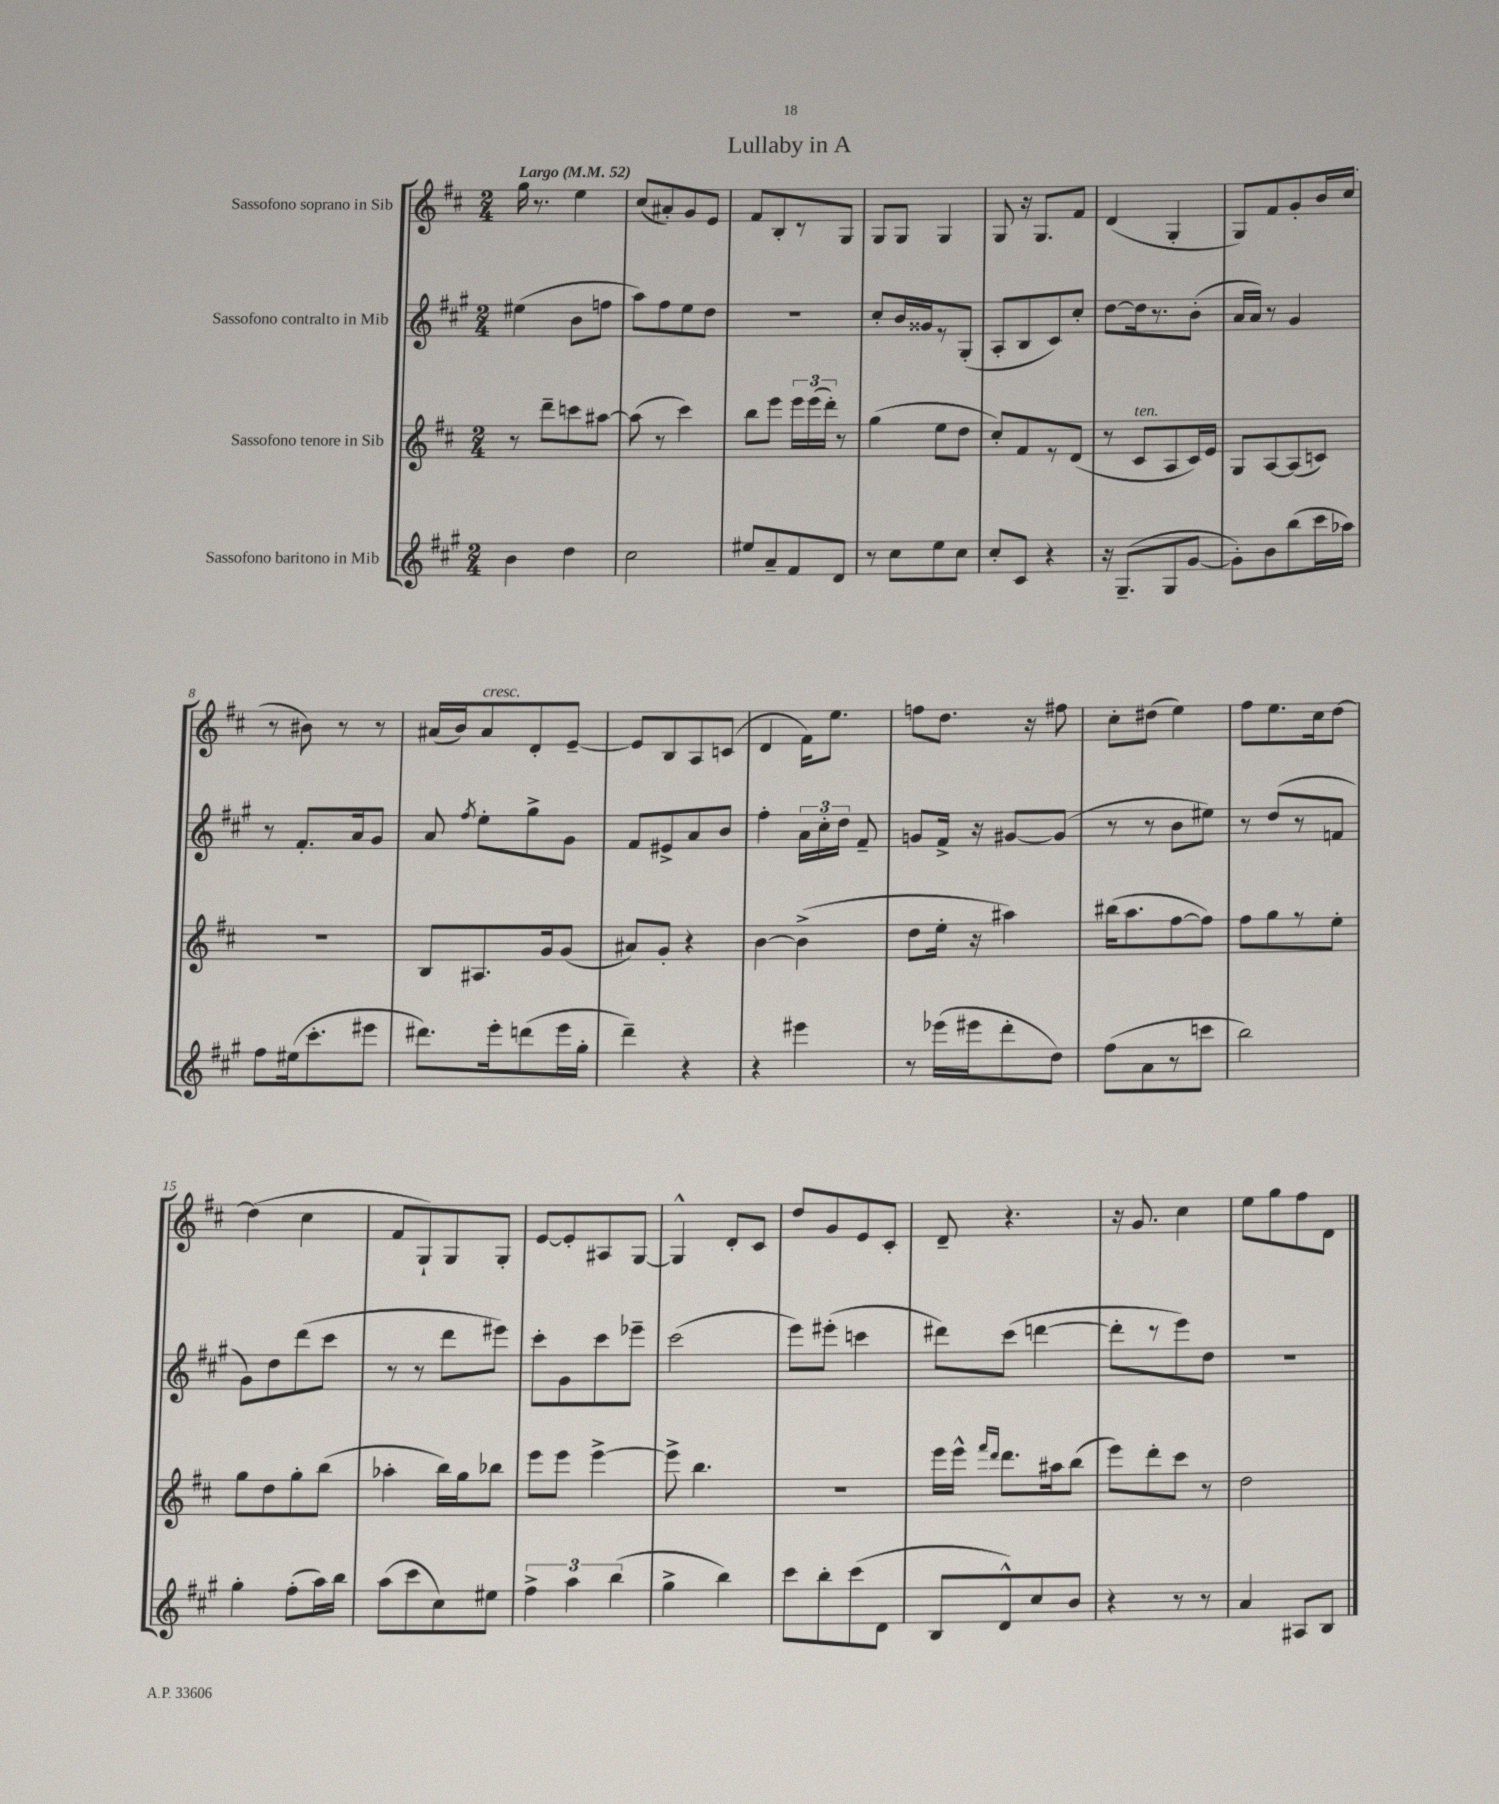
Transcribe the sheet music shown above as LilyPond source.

\header { title = "Lullaby in A" }
<<
\new StaffGroup <<
\new Staff = "s0" \with { instrumentName = "Sassofono soprano in Sib" } {
    \clef treble \key d \major \numericTimeSignature \time 2/4 \tempo "Largo" 4 = 52
    \autoBeamOff g''16 r8. e''4 |
    cis''8[( ais'8-.) g'8 e'8] |
    fis'8[ b8-. r8 g8] |
    g8[ g8] g4 |
    g8 r16 g8.[ fis'8] |
    d'4( g4-. |
    g8[) fis'8 g'8-. b'16 cis''16]( |
    r8 bis'8) r8 r8 |
    ais'16[( b'16) ais'8^\markup { \italic "cresc." } d'8-. e'8]~-- |
    e'8[ b8 a8 c'8]( |
    d'4 fis'16[) e''8.] |
    f''8[ d''8.] r16 fis''8 |
    cis''8[-. dis''8]( e''4) |
    fis''8[ e''8. cis''16 d''8]~ |
    d''4( cis''4 |
    fis'8[ g8-!) g8 g8]-. |
    e'8[~ e'8-. ais8 g8]~ |
    g4-^ d'8[-. cis'8] |
    d''8[ g'8 e'8 cis'8]-. |
    d'8-- r4. |
    r16 g'8. cis''4 |
    e''8[ g''8 fis''8 d'8] \bar "|." |
}
\new Staff = "s1" \with { instrumentName = "Sassofono contralto in Mib" } {
    \clef treble \key a \major \numericTimeSignature \time 2/4
    \autoBeamOff eis''4( b'8[ f''8] |
    a''8[) fis''8 e''8 d''8] |
    R2 |
    cis''8[-. b'16 gisis'16 r8 gis8]-.( |
    a8[-. b8 cis'8) cis''8]-. |
    d''8[~ d''16 r8. b'8]-.( |
    a'16[ a'16]) r8 gis'4 |
    r8 fis'8.[-. a'16 gis'8] |
    a'8 \acciaccatura { fis''8 } e''8[-. gis''8-> gis'8] |
    fis'8[ eis'8-> a'8 b'8] |
    fis''4-. \tuplet 3/2 { a'16[ cis''16-. d''16] } fis'8-- |
    g'8[ fis'16]-> r16 gis'8[~ gis'8]( |
    r8 r8 b'8[ eis''8]) |
    r8 d''8[( r8 f'8] |
    gis'8[) d''8 d'''8( cis'''8] |
    r8 r8 d'''8[ eis'''8]) |
    cis'''8[-. gis'8 cis'''8 ees'''8]-- |
    cis'''2( |
    e'''8[) eis'''8]-.( c'''4 |
    dis'''8[) cis'''8]( d'''4~ |
    d'''8[-. r8 e'''8) d''8] |
    r2 \bar "|." |
}
\new Staff = "s2" \with { instrumentName = "Sassofono tenore in Sib" } {
    \clef treble \key d \major \numericTimeSignature \time 2/4
    \autoBeamOff r8 d'''8[-- c'''8 ais''8]~ |
    ais''8( r8 cis'''4) |
    b''8[ e'''8] \tuplet 3/2 { e'''16[ e'''16( d'''16]-.) } r8 |
    g''4( e''8[ d''8] |
    cis''8[-.) fis'8 r8 d'8]( |
    r8 cis'8[^\markup { \italic "ten." } a8 cis'16) e'16] |
    g8[ a8~ a8( c'8]) |
    R2 |
    b8[ ais8. g'16 g'8]( |
    ais'8[) g'8]-. r4 |
    b'4~ b'4->( |
    d''8[ e''16]-. r16 ais''4) |
    bis''16[( a''8. fis''8~ fis''8]) |
    fis''8[ g''8 r8 e''8]-. |
    g''8[ d''8 g''8-. b''8]( |
    aes''4-. b''16[) g''16 bes''8] |
    e'''8[ e'''8] e'''4~-> |
    e'''8-> b''4. |
    r2 |
    e'''16[ e'''16]-^ \grace { fis'''16[ d'''16] } d'''8.[ ais''16 b''8]( |
    e'''8[) d'''8-. cis'''8] r8 |
    d''2 \bar "|." |
}
\new Staff = "s3" \with { instrumentName = "Sassofono baritono in Mib" } {
    \clef treble \key a \major \numericTimeSignature \time 2/4
    \autoBeamOff b'4 d''4 |
    cis''2 |
    eis''8[ a'8-- fis'8 d'8] |
    r8 cis''8[ e''8 cis''8] |
    cis''8[-. cis'8] r4 |
    r16 gis8.[--( gis8 gis'8]~ |
    gis'8[-.) b'8 b''8( cis'''16 aes''16]) |
    fis''8[ eis''16( cis'''8.-. eis'''8] |
    dis'''8.[) e'''16-. d'''8( e'''16 gis''16]-. |
    d'''4--) r4 |
    r4 eis'''4 |
    r8 ees'''16[( eis'''16 d'''8-. d''8]) |
    fis''8[( a'8 r8 c'''8] |
    b''2) |
    gis''4-. fis''8[-.( a''16) b''16] |
    a''8[( cis'''8 cis''8) eis''8] |
    \tuplet 3/2 { fis''4-> a''4 b''4( } |
    gis''4-> b''4) |
    cis'''8[ b''8-. cis'''8( d'8] |
    b8[ d'8-^) cis''8 b'8] |
    r4 r8 r8 |
    a'4 ais8[ b8] \bar "|." |
}
>>
>>
